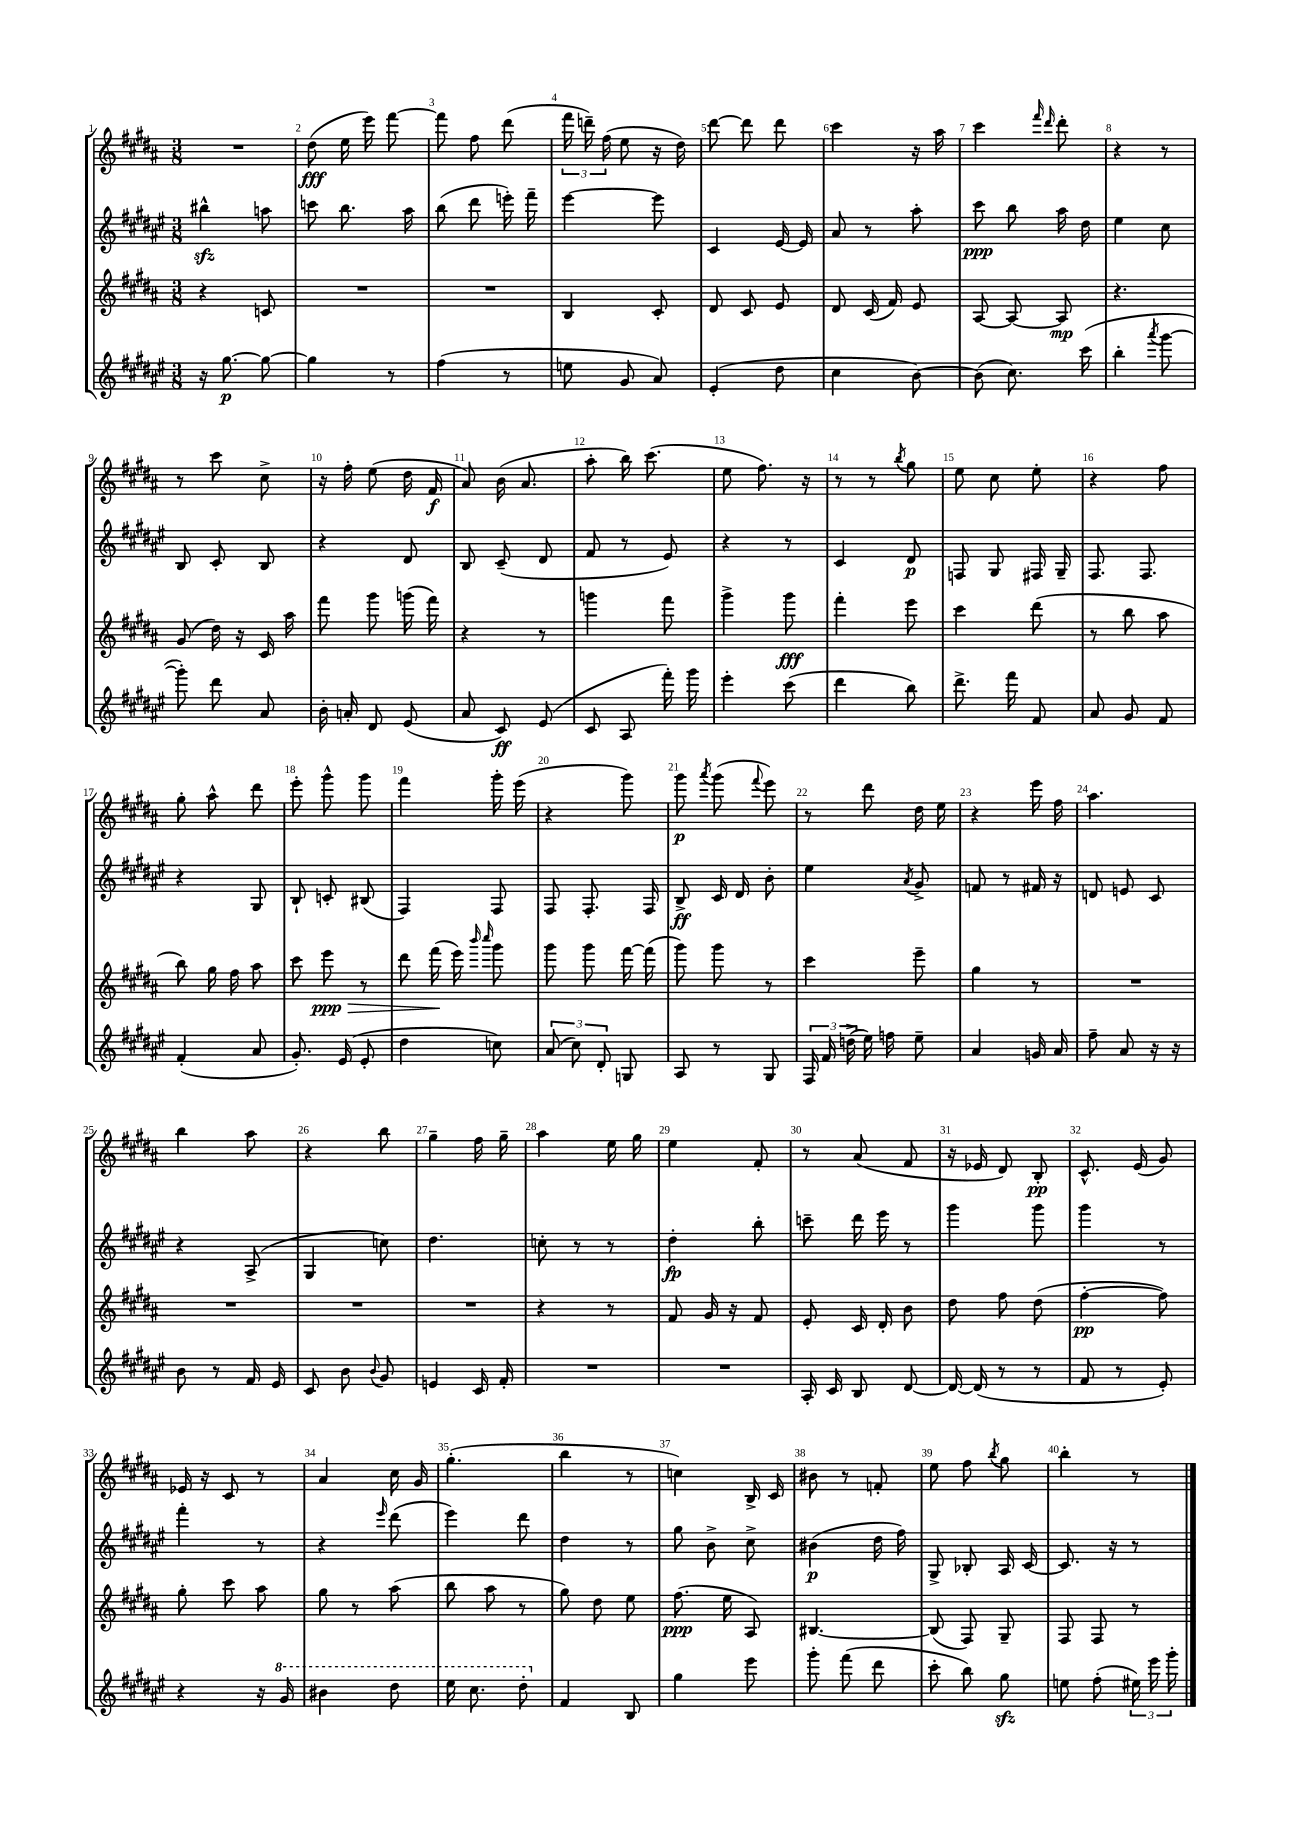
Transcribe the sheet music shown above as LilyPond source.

<<
\new StaffGroup <<
\new Staff = "s0" {
    \clef treble \key b \major \numericTimeSignature \time 3/8
    \autoBeamOff R4. |
    dis''8\fff( e''16 e'''16) fis'''8~ |
    fis'''8 fis''8 dis'''8( |
    \tuplet 3/2 { fis'''16 d'''16--) fis''16( } e''8 r16 dis''16) |
    dis'''8~ dis'''8 dis'''8 |
    cis'''4 r16 ais''16 |
    cis'''4 \grace { fis'''16 dis'''16 } dis'''8-. |
    r4 r8 |
    r8 cis'''8 cis''8-> |
    r16 fis''16-. e''8( dis''16 fis'16\f |
    ais'8) b'16( ais'8. |
    ais''8-. b''16) cis'''8.( |
    e''8 fis''8.) r16 |
    r8 r8 \acciaccatura { b''8 } gis''8 |
    e''8 cis''8 e''8-. |
    r4 fis''8 |
    gis''8-. ais''8-^ dis'''8 |
    e'''8-. gis'''8-^ gis'''8 |
    fis'''4 gis'''16-. e'''16( |
    r4 gis'''8) |
    gis'''8\p \acciaccatura { ais'''8 } gis'''8( \appoggiatura { fis'''8 } e'''8) |
    r8 dis'''8 dis''16 e''16 |
    r4 e'''16 fis''16 |
    ais''4. |
    b''4 ais''8 |
    r4 b''8 |
    gis''4-- fis''16 gis''16-- |
    ais''4 e''16 gis''16 |
    e''4 fis'8-. |
    r8 ais'8( fis'8 |
    r16 ees'16 dis'8) b8-.\pp |
    cis'8.-^ e'16( gis'8) |
    ees'16 r16 cis'8 r8 |
    ais'4 cis''16 gis'16 |
    gis''4.-.( |
    b''4 r8 |
    c''4) b16-> cis'16 |
    bis'8 r8 f'8-. |
    e''8 fis''8 \acciaccatura { b''8 } gis''8 |
    b''4-. r8 \bar "|." |
}
\new Staff = "s1" {
    \clef treble \key fis \major \numericTimeSignature \time 3/8
    \autoBeamOff bis''4-^\sfz a''8 |
    c'''8 b''8. ais''16 |
    b''8( dis'''8 e'''16-.) fis'''16-- |
    eis'''4~ eis'''8 |
    cis'4 eis'16~ eis'16 |
    ais'8 r8 ais''8-. |
    cis'''8\ppp b''8 ais''16 dis''16 |
    eis''4 cis''8 |
    b8 cis'8-. b8 |
    r4 dis'8 |
    b8 cis'8--( dis'8 |
    fis'8 r8 eis'8) |
    r4 r8 |
    cis'4 dis'8\p |
    f8 gis8 fis16 gis16-- |
    fis8. fis8. |
    r4 gis8 |
    b8-! c'8-. bis8( |
    fis4) fis8 |
    fis8 fis8.-. fis16 |
    b8->\ff cis'16 dis'16 b'8-. |
    eis''4 \acciaccatura { ais'8 } gis'8-> |
    f'8 r8 fis'16 r16 |
    d'8 e'8 cis'8 |
    r4 ais8->( |
    gis4 c''8) |
    dis''4. |
    c''8-. r8 r8 |
    dis''4-.\fp b''8-. |
    c'''8-- dis'''16 eis'''16 r8 |
    gis'''4 gis'''8 |
    gis'''4 r8 |
    fis'''4-. r8 |
    r4 \grace { eis'''16 } dis'''8( |
    eis'''4) dis'''8 |
    dis''4 r8 |
    gis''8 b'8-> cis''8-> |
    bis'4\p( dis''16 fis''16) |
    gis8-> bes8-. ais16 cis'16~ |
    cis'8. r16 r8 \bar "|." |
}
\new Staff = "s2" {
    \clef treble \key b \major \numericTimeSignature \time 3/8
    \autoBeamOff r4 c'8 |
    R4. |
    R4. |
    b4 cis'8-. |
    dis'8 cis'8 e'8 |
    dis'8 cis'16( fis'16) e'8 |
    ais8~ ais8~ ais8\mp |
    r4. |
    gis'8( dis''16) r16 cis'16 ais''16 |
    fis'''8 gis'''8 g'''16( fis'''16) |
    r4 r8 |
    g'''4 fis'''8 |
    gis'''4-> gis'''8\fff |
    fis'''4-. e'''8 |
    cis'''4 dis'''8( |
    r8 b''8 ais''8 |
    b''8) gis''16 fis''16 ais''8 |
    cis'''8 e'''8\ppp\> r8 |
    dis'''8 fis'''16\!( e'''16) \grace { b'''16 cis''''16 } gis'''8 |
    gis'''8 gis'''8 fis'''16~ fis'''16( |
    gis'''8) gis'''8 r8 |
    cis'''4 e'''8-- |
    gis''4 r8 |
    R4. |
    R4. |
    R4. |
    R4. |
    r4 r8 |
    fis'8 gis'16 r16 fis'8 |
    e'8-. cis'16 dis'16-. b'8 |
    dis''8 fis''8 dis''8( |
    fis''4~-.\pp fis''8) |
    gis''8-. cis'''8 ais''8 |
    gis''8 r8 ais''8( |
    b''8 ais''8 r8 |
    gis''8) dis''8 e''8 |
    fis''8.\ppp( e''16 ais8) |
    bis4.~ |
    bis8( fis8) gis8-- |
    fis8 fis8 r8 \bar "|." |
}
\new Staff = "s3" {
    \clef treble \key fis \major \numericTimeSignature \time 3/8
    \autoBeamOff r16 gis''8.~\p gis''8~ |
    gis''4 r8 |
    fis''4( r8 |
    e''8 gis'8 ais'8) |
    eis'4-.( dis''8 |
    cis''4 b'8~) |
    b'8( cis''8.) cis'''16( |
    b''4-. \acciaccatura { ais'''8 } gis'''8~ |
    gis'''8-.) dis'''8 ais'8 |
    b'16-. a'16-. dis'8 eis'8( |
    ais'8 cis'8\ff) eis'8( |
    cis'8 ais8 fis'''16-.) gis'''16 |
    eis'''4-. cis'''8( |
    dis'''4 b''8) |
    dis'''8.-> fis'''16 fis'8 |
    ais'8 gis'8 fis'8 |
    fis'4-.( ais'8 |
    gis'8.-.) eis'16( eis'8-. |
    dis''4 c''8) |
    \tuplet 3/2 { ais'8( cis''8) dis'8-. } g8 |
    ais8 r8 gis8 |
    \tuplet 3/2 { fis16 fis'16 d''16->( } eis''16) f''16 eis''8-- |
    ais'4 g'16 ais'16 |
    fis''8-- ais'8 r16 r16 |
    b'8 r8 fis'16 eis'16 |
    cis'8 b'8 \appoggiatura { b'8 } gis'8 |
    e'4 cis'16 fis'16-. |
    R4. |
    R4. |
    ais16-. cis'16 b8 dis'8~ |
    dis'16~ dis'16( r8 r8 |
    fis'8 r8 eis'8-.) |
    r4 r16 \ottava #1 gis''16 |
    bis''4 dis'''8 |
    eis'''16 cis'''8. dis'''8-. \ottava #0 |
    fis'4 b8 |
    gis''4 eis'''8 |
    gis'''8-. fis'''8( dis'''8 |
    cis'''8-. b''8) gis''8\sfz |
    e''8 fis''8-.( \tuplet 3/2 { eis''16) eis'''16 gis'''16-. } \bar "|." |
}
>>
>>
\layout { \context { \Score \override BarNumber.break-visibility = ##(#f #t #t) barNumberVisibility = #all-bar-numbers-visible } }
